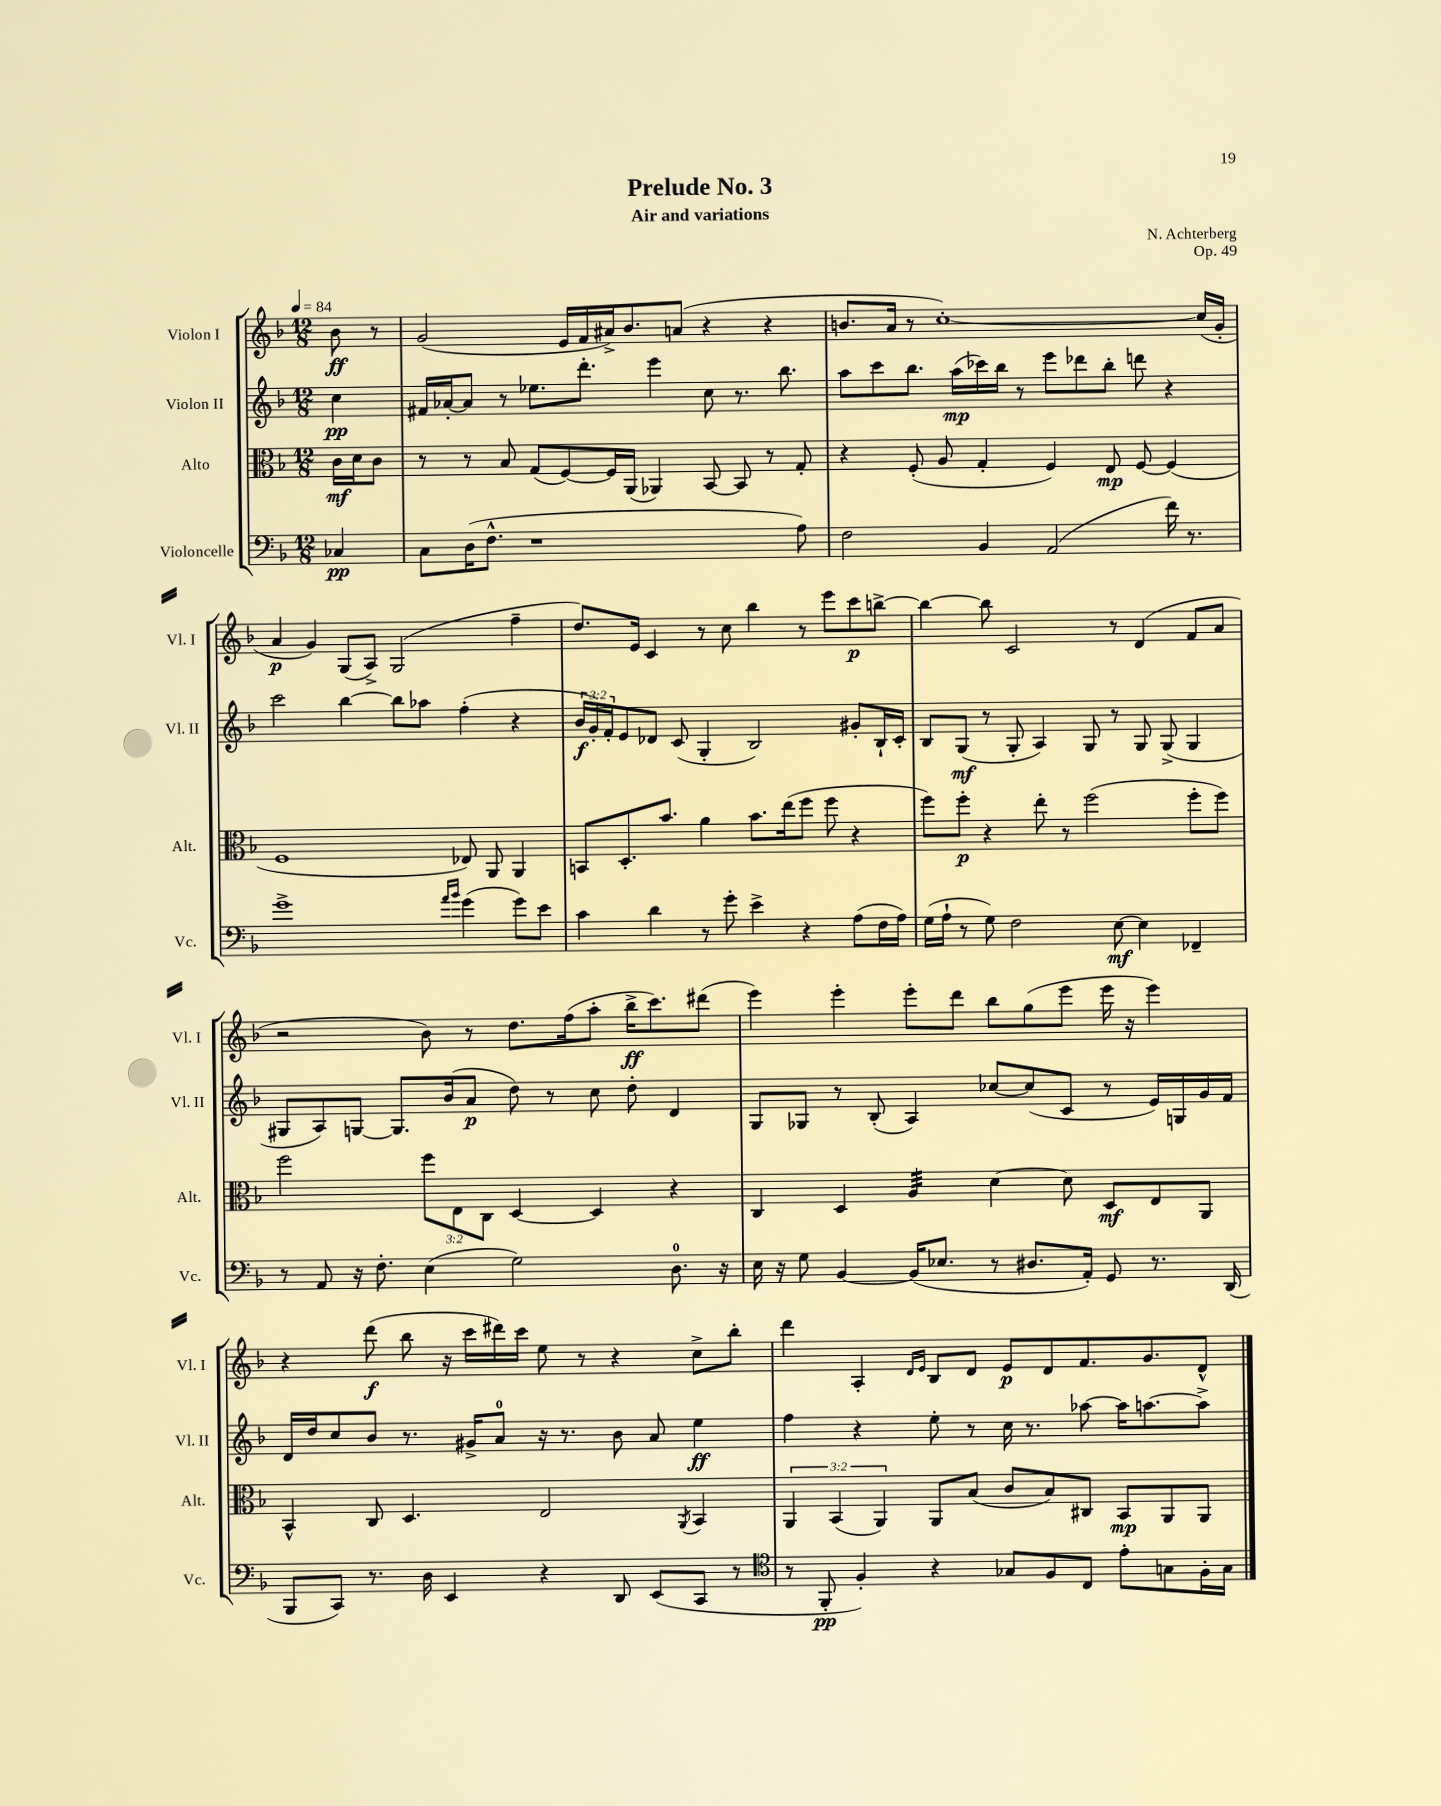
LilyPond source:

\header { title = "Prelude No. 3" composer = "N. Achterberg" subtitle = "Air and variations" opus = "Op. 49" }
<<
\new StaffGroup <<
\new Staff = "s0" \with { instrumentName = "Violon I" shortInstrumentName = "Vl. I" } {
    \clef treble \key f \major \numericTimeSignature \time 12/8 \partial 4 \tempo 4 = 84
    bes'8\ff r8 |
    g'2( e'16 f'16 ais'16->) bes'8. a'8( r4 r4 |
    b'8. a'16 r8 c''1~-.) c''16( g'16-. |
    a'4\p g'4) g8( a8->) g2( f''4-- |
    d''8.) e'16 c'4 r8 c''8 bes''4 r8 e'''8 c'''8\p b''8~-> |
    b''4~ b''8 c'2 r8 d'4( f'8 a'8 |
    r2 bes'8) r8 d''8. f''16( a''8-. bes''16->\ff c'''8.) dis'''8( |
    e'''4) e'''4-. e'''8-. d'''8 bes''8 g''8( e'''8 e'''16 r16 e'''4) |
    r4 d'''8\f( bes''8 r16 c'''16 dis'''16) c'''16 e''8 r8 r4 c''8-> bes''8-. |
    d'''4 a4-. \grace { d'16 e'16 } bes8 d'8 e'8\p d'8 f'8. g'8. d'8-^ \bar "|." |
}
\new Staff = "s1" \with { instrumentName = "Violon II" shortInstrumentName = "Vl. II" } {
    \clef treble \key f \major \numericTimeSignature \time 12/8 \override Staff.TupletNumber.text = #tuplet-number::calc-fraction-text \partial 4
    c''4\pp |
    fis'16 aes'16~-. aes'8 r8 ees''8. d'''8.-. e'''4 c''8 r8. bes''8. |
    a''8 c'''8 bes''8. a''16\mp( ces'''16) bes''16 r8 e'''8 des'''8 bes''8-. d'''8 r4 |
    c'''2 bes''4~ bes''8 aes''8 f''4-.( r4 |
    \tuplet 3/2 { bes'16\f g'16-.) f'16-. } e'8 des'8 c'8( g4-. bes2) gis'8-. bes16-! c'16-. |
    bes8 g8\mf( r8 g8-. a4) g8 r8 g8 g8->( g4 |
    gis8 a8) g8~ g8. bes'16( a'8\p d''8) r8 c''8 d''8-. d'4 |
    g8 ges8 r8 bes8-.( a4) ces''8~ ces''8( c'8 r8 e'16) g16 g'16 f'16 |
    d'16 d''16 c''8 bes'8 r8. gis'16-> a'8-0 r16 r8. bes'8 a'8 e''4\ff |
    f''4 r4 e''8-. r8 c''16 r8. aes''8~ aes''16 a''8.~ a''8-> \bar "|." |
}
\new Staff = "s2" \with { instrumentName = "Alto" shortInstrumentName = "Alt." } {
    \clef alto \key f \major \numericTimeSignature \time 12/8 \override Staff.TupletNumber.text = #tuplet-number::calc-fraction-text \partial 4
    c'16\mf d'16 c'8 |
    r8 r8 bes8 g8( f8~) f16 a,16( aes,4) bes,8~ bes,8 r8 g8-. |
    r4 f8-.( a8 g4-. f4) e8\mp f8~ f4( |
    f1 ees8) a,8 a,4 |
    b,8 d8.-. bes'8. a'4 bes'8. e''16( f''8 f''8 r4 |
    f''8) f''8-.\p r4 e''8-. r8 f''2( f''8-. f''8) |
    f''2 \tuplet 3/2 { f''8 e8 c8 } d4~ d4 r4 |
    c4 d4 a4:32 d'4~ d'8 d8\mf e8 a,8 |
    bes,4-^ c8 d4. e2 \acciaccatura { a,8 } bes,4 |
    \tuplet 3/2 { a,4 bes,4( a,4) } a,8 bes8( c'8 bes8) cis8 bes,8\mp a,8 a,8 \bar "|." |
}
\new Staff = "s3" \with { instrumentName = "Violoncelle" shortInstrumentName = "Vc." } {
    \clef bass \key f \major \numericTimeSignature \time 12/8 \partial 4
    ces4\pp |
    c8 d16( f8.-^ r1 a8) |
    f2 bes,4 a,2( f'16) r8. |
    g'1-> \grace { a'16 bes'16 } g'4( g'8) e'8 |
    c'4 d'4 r8 g'8-. e'4-> r4 a8( f16 a16) |
    g16( a16-! r8 g8) f2 e8~\mf e4 fes,4-- |
    r8 a,8 r16 f8.-. e4( g2) d8.-0 r16 |
    e16 r16 g8 bes,4~ bes,16( ees8. r8 dis8. a,16-.) g,8 r8. d,16( |
    bes,,8 c,8) r8. d16 e,4 r4 d,8 e,8( c,8 r8 |
    \clef tenor r8 f,8-.\pp f4-.) r4 ges8 f8 c8 e'8-. g8 f16-. g16 \bar "|." |
}
>>
>>
\layout { \context { \Score \remove "Bar_number_engraver" } }
